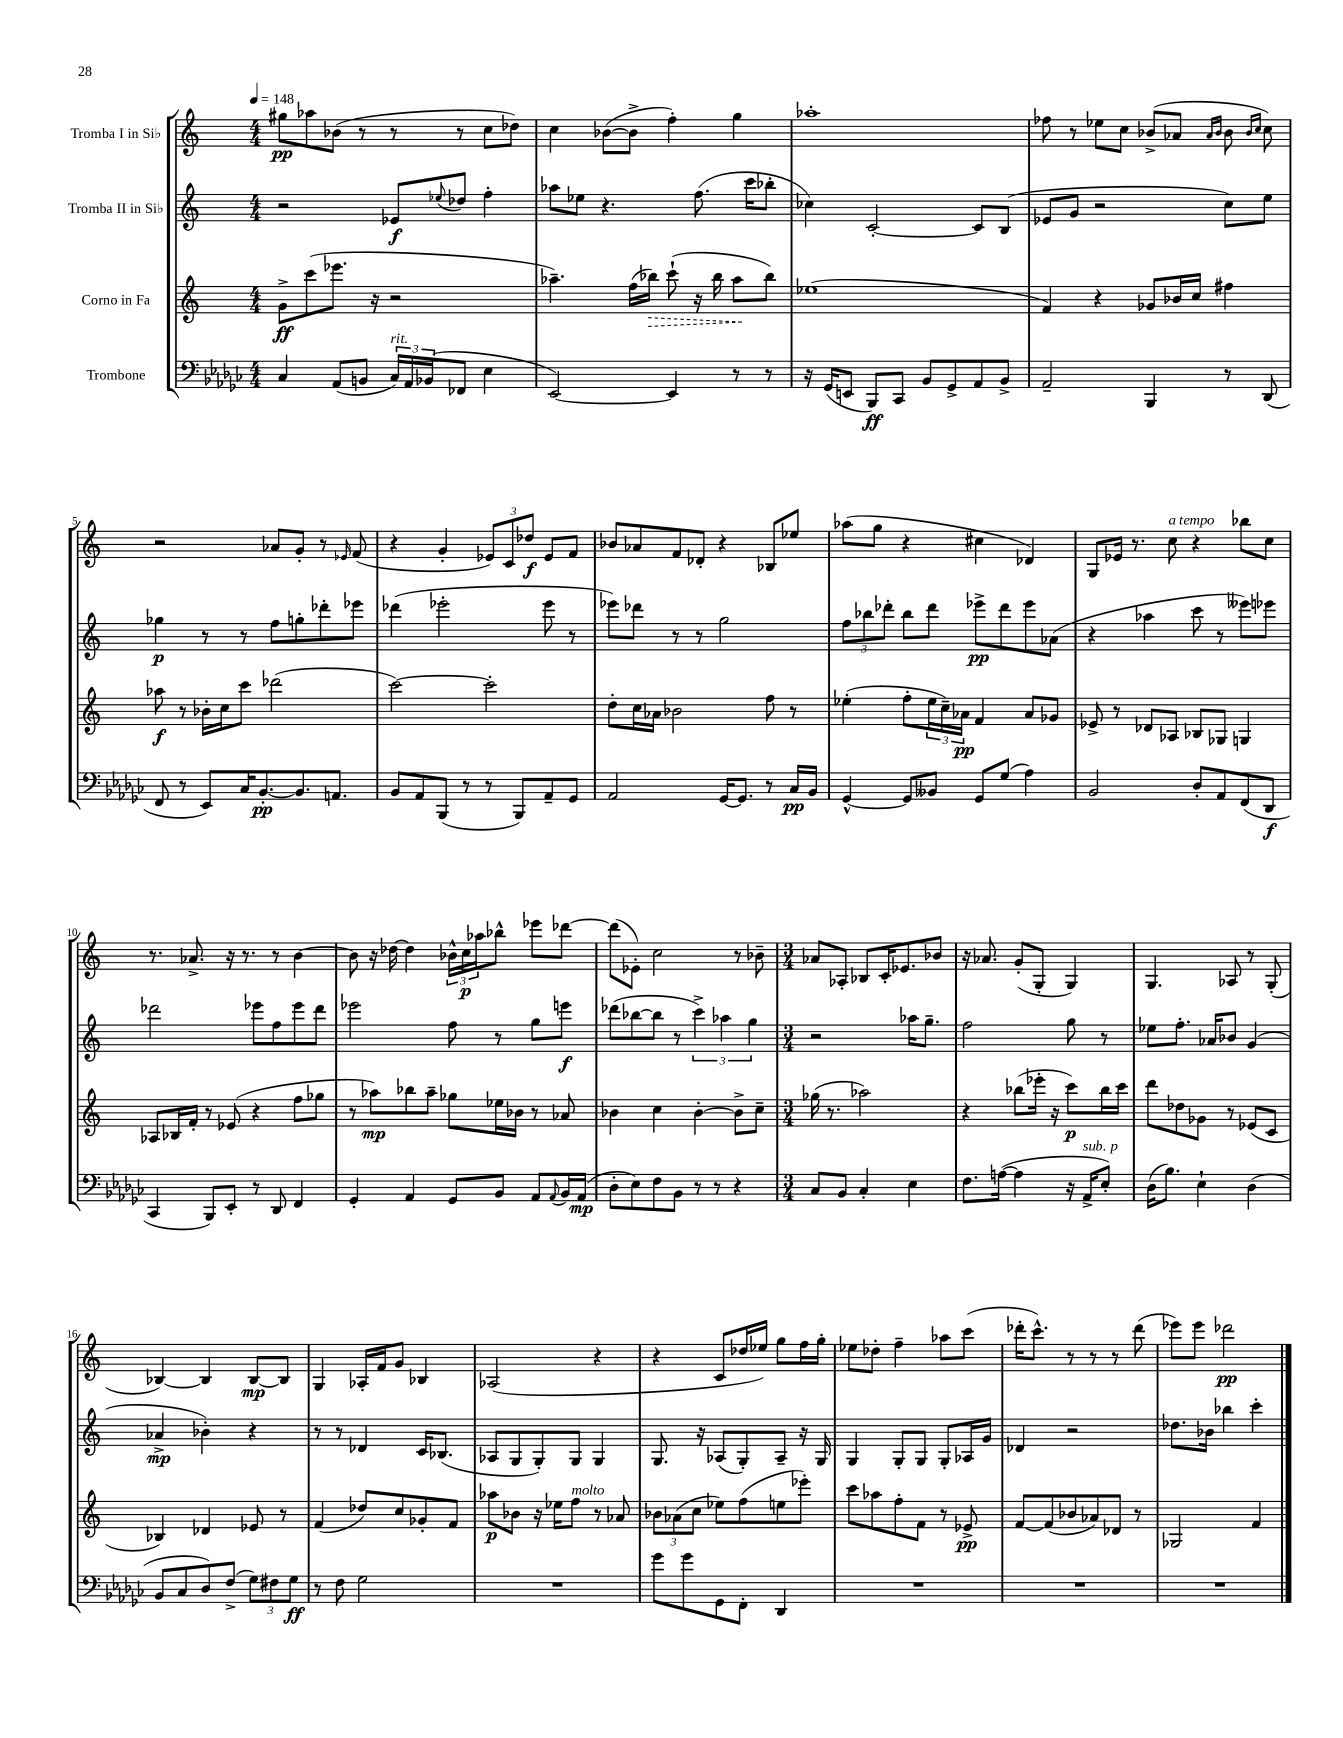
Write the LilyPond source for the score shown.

<<
\new StaffGroup <<
\new Staff = "s0" \with { instrumentName = "Tromba I in Sib" } {
    \clef treble \key c \major \numericTimeSignature \time 4/4 \tempo 4 = 148
    gis''8\pp aes''8 bes'8( r8 r8 r8 c''8 des''8) |
    c''4 bes'8~( bes'8-> f''4-.) g''4 |
    aes''1-. |
    fes''8 r8 ees''8 c''8 bes'8->( aes'8 \grace { aes'16 bes'16 } bes'8 \grace { bes'16 c''16 } c''8) |
    r2 aes'8 g'8-. r8 \grace { ees'16 } f'8( |
    r4 g'4-. \tuplet 3/2 { ees'8) c'8 des''8\f } ees'8 f'8 |
    bes'8 aes'8 f'8 des'8-. r4 bes8 ees''8 |
    aes''8( g''8 r4 cis''4 des'4) |
    g8 ees'16 r8. c''8^\markup { \italic "a tempo" } r4 bes''8 c''8 |
    r8. aes'8.-> r16 r8. r8 b'4~ |
    b'8 r16 des''16~ des''4 \tuplet 3/2 { bes'16-^ c''16\p aes''16 } bes''8-^ ees'''8 des'''8~ |
    des'''8( ees'8-.) c''2 r8 bes'8-- |
    \numericTimeSignature \time 3/4 aes'8 aes8-. bes8 c'16-. ees'8. bes'8 |
    r16 aes'8. g'8-.( g8-. g4) |
    g4. aes8 r8 g8-.( |
    bes4~) bes4 bes8~\mp bes8 |
    g4 aes16-. f'16 g'8 bes4 |
    aes2( r4 |
    r4 c'8 des''16 ees''16) g''8 f''16 g''16-. |
    ees''8 des''8-. f''4-- aes''8 c'''8( |
    des'''16-. c'''8.-^) r8 r8 r8 des'''8( |
    ees'''8) ees'''8 des'''2\pp \bar "|." |
}
\new Staff = "s1" \with { instrumentName = "Tromba II in Sib" } {
    \clef treble \key c \major \numericTimeSignature \time 4/4
    r2 ees'8\f \appoggiatura { ees''8 } des''8 f''4-. |
    aes''8 ees''8 r4. f''8.( c'''16 bes''8-. |
    ces''4) c'2~-. c'8 b8( |
    ees'8 g'8 r2 c''8) e''8 |
    ges''4\p r8 r8 f''8 g''8-. des'''8-. ees'''8 |
    des'''4( ees'''2-. ees'''8 r8 |
    ees'''8) des'''8 r8 r8 g''2 |
    \tuplet 3/2 { f''8 bes''8 des'''8-. } bes''8 des'''8 ees'''8->\pp des'''8 ees'''8 aes'8( |
    r4 aes''4 c'''8 r8 eeses'''8) ees'''8 |
    des'''2 ees'''8 f''8 ees'''8 des'''8 |
    ees'''2 f''8 r8 g''8 e'''8\f |
    des'''8( bes''8~ bes''8 r8 \tuplet 3/2 { c'''4->) aes''4 g''4 } |
    \numericTimeSignature \time 3/4 r2 aes''16 g''8.-- |
    f''2 g''8 r8 |
    ees''8 f''8.-. aes'16 bes'8 g'4( |
    aes'4->\mp bes'4-.) r4 |
    r8 r8 des'4 c'16 bes8.( |
    aes8 g8 g8-.) g8 g4 |
    g8. r16 aes8( g8-.) aes8-- r16 g16 |
    g4 g8-. g8 g8-. aes16 g'16 |
    des'4 r2 |
    des''8. bes'16 bes''4 c'''4-. \bar "|." |
}
\new Staff = "s2" \with { instrumentName = "Corno in Fa" } {
    \clef treble \key c \major \numericTimeSignature \time 4/4
    g'8->\ff c'''8( ees'''8. r16 r2 |
    aes''4.--) f''16( \once \override Hairpin.style = #'dashed-line bes''16\>) c'''8-!( r16 bes''16 aes''8\! bes''8) |
    ees''1( |
    f'4) r4 ges'8 bes'16 c''16 fis''4 |
    aes''8\f r8 bes'16-. c''16 c'''8 des'''2( |
    c'''2~) c'''2-. |
    d''8-. c''16 aes'16 bes'2 f''8 r8 |
    ees''4-.( f''8-. \tuplet 3/2 { ees''16 c''16--) aes'16\pp } f'4 aes'8 ges'8 |
    ees'8-> r8 des'8 aes8 bes8 ges8 g4 |
    aes8 bes16 f'16-. r8 ees'8( r4 f''8 ges''8 |
    r8 aes''8\mp) bes''8 aes''8-- ges''8 ees''16 bes'16 r8 aes'8 |
    bes'4 c''4 bes'4~-. bes'8-> c''8-- |
    \numericTimeSignature \time 3/4 ges''16( r8. aes''2) |
    r4 bes''8( ees'''16-. r16 c'''8\p) bes''16 c'''16 |
    d'''8 des''8 ges'8 r8 ees'8( c'8 |
    bes4) des'4 ees'8 r8 |
    f'4( des''8) c''8 ges'8-. f'8 |
    aes''8\p bes'8 r16 ees''16 f''8^\markup { \italic "molto" } r8 aes'8 |
    \tuplet 3/2 { bes'8 aes'8( c''8 } ees''8) f''8( e''8 ees'''8-.) |
    c'''8 aes''8 f''8-. f'8 r8 ees'8->\pp |
    f'8~ f'8( bes'8 aes'8) des'8 r8 |
    ges2 f'4 \bar "|." |
}
\new Staff = "s3" \with { instrumentName = "Trombone" } {
    \clef bass \key ges \major \numericTimeSignature \time 4/4
    ces4 aes,8( b,8 \tuplet 3/2 { ces16^\markup { \italic "rit." }) aes,16 bes,16( } fes,8 ees4 |
    ees,2~) ees,4 r8 r8 |
    r16 ges,16( e,8 bes,,8\ff) ces,8 bes,8 ges,8-> aes,8 bes,8-> |
    aes,2-- bes,,4 r8 des,8( |
    f,8 r8 ees,8) ces16 bes,8.~-.\pp bes,8. a,8. |
    bes,8 aes,8 bes,,8( r8 r8 bes,,8) aes,8-- ges,8 |
    aes,2 ges,16~ ges,8. r8 ces16\pp bes,16 |
    ges,4~-^ ges,8 beses,8 ges,8 ges8( aes4) |
    bes,2 des8-. aes,8 f,8( des,8\f |
    ces,4 bes,,8) ees,8-. r8 des,8 f,4 |
    ges,4-. aes,4 ges,8 bes,8 aes,8 \appoggiatura { aes,8 } bes,16 aes,16\mp( |
    des8-. ees8) f8 bes,8 r8 r8 r4 |
    \numericTimeSignature \time 3/4 ces8 bes,8 ces4-. ees4 |
    f8. a16~( a4 r16 aes,16->^\markup { \italic "sub. p" } ees8-.) |
    des16( bes8.) ees4-! des4( |
    bes,8 ces8 des8) f8->( \tuplet 3/2 { ges8) fis8 ges8\ff } |
    r8 f8 ges2 |
    R2. |
    ges'8 ges'8 ges,8 f,8-. des,4 |
    R2. |
    R2. |
    R2. \bar "|." |
}
>>
>>
